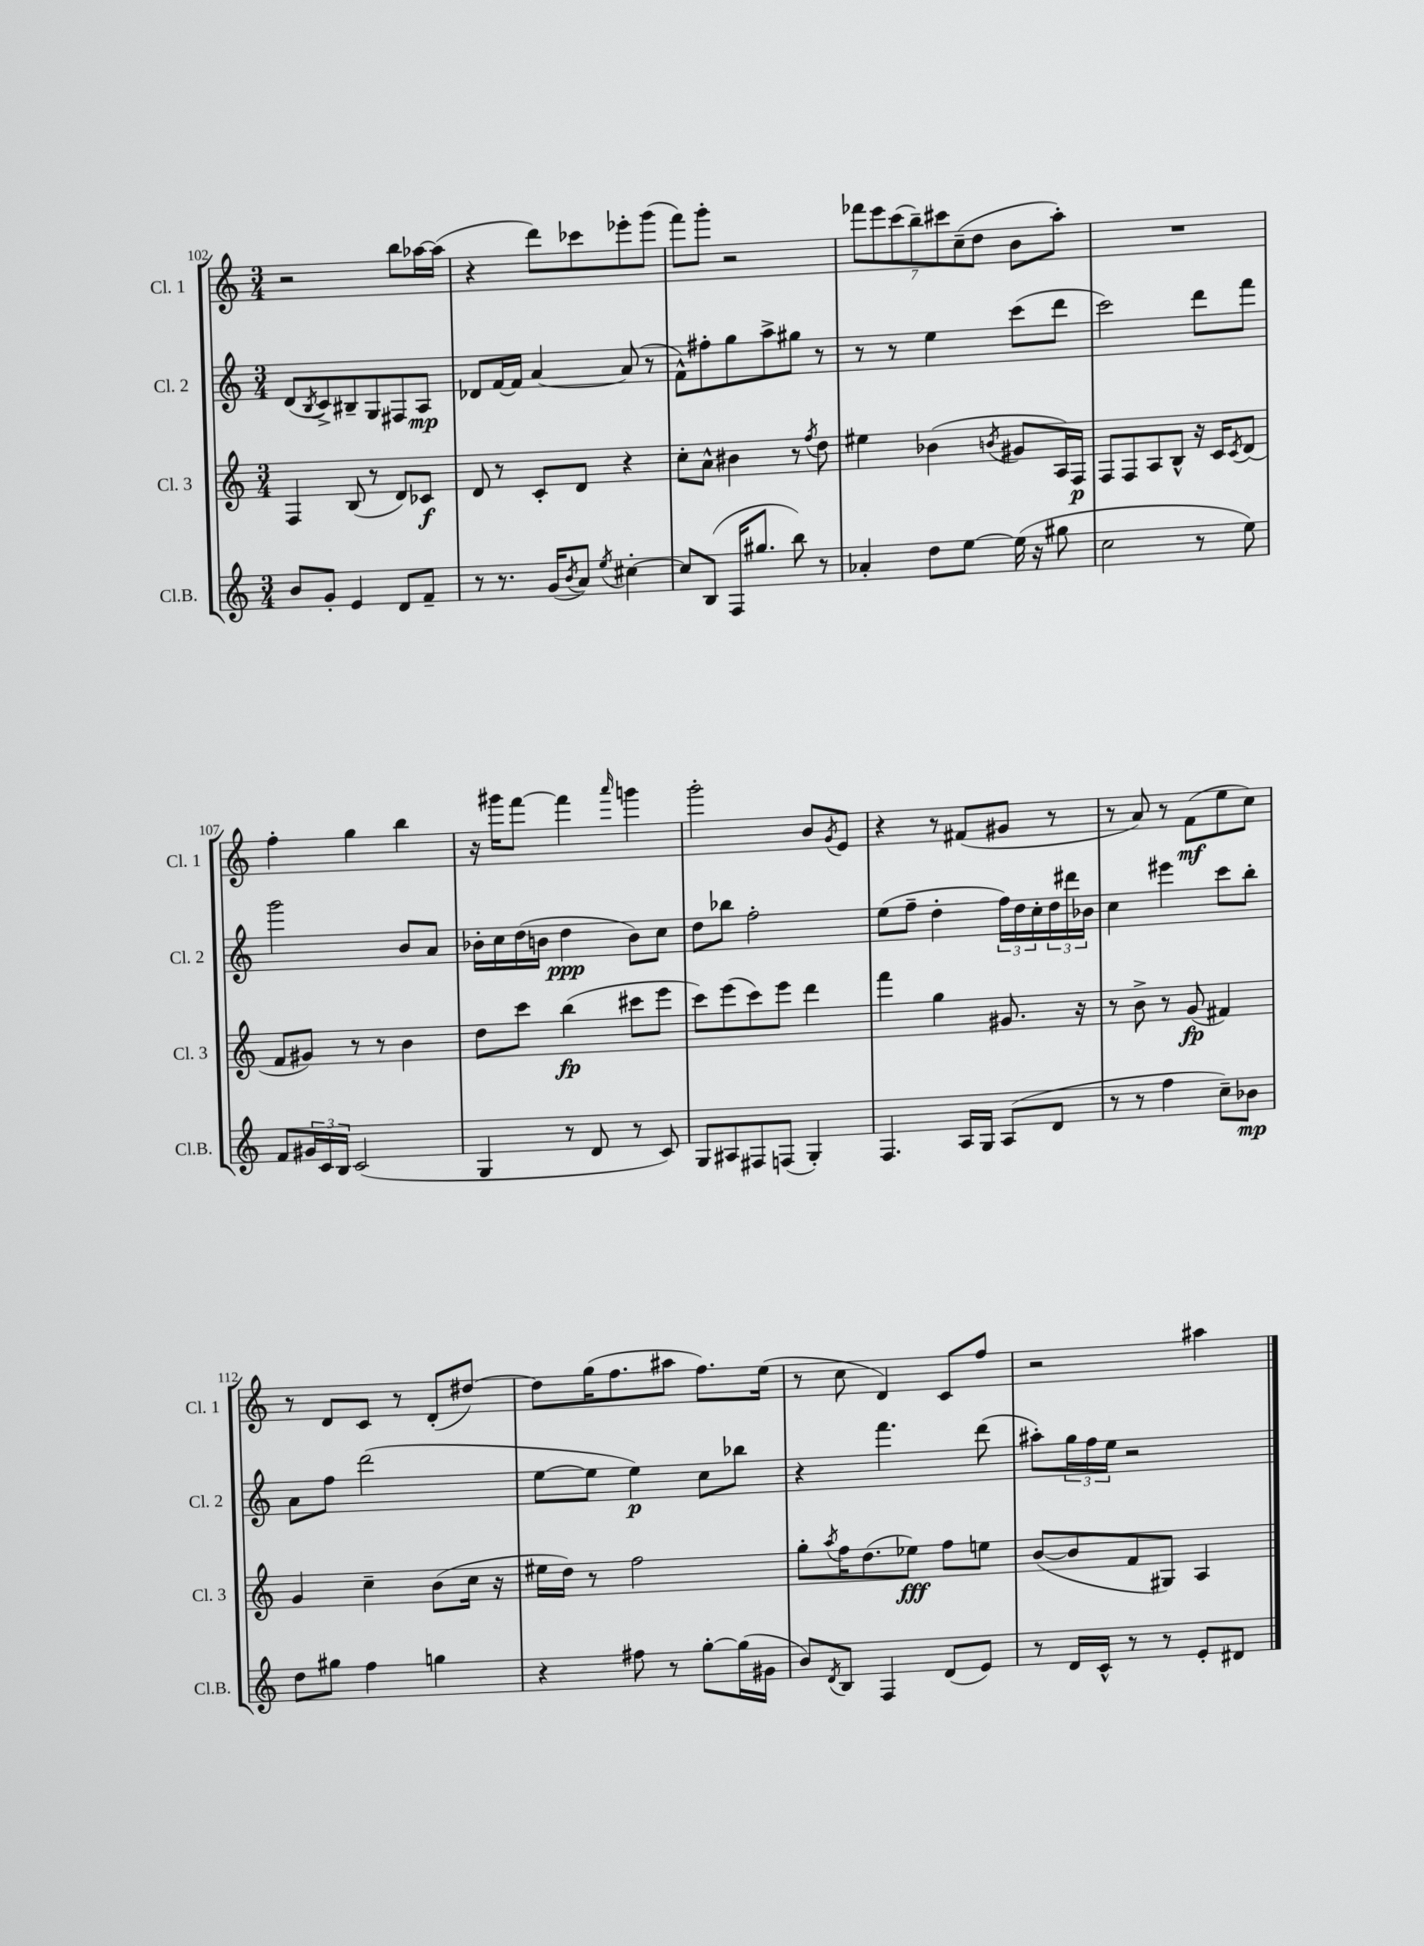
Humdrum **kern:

**kern	**kern	**kern	**kern
*staff4	*staff3	*staff2	*staff1
*clefG2	*clefG2	*clefG2	*clefG2
*k[]	*k[]	*k[]	*k[]
*M3/4	*M3/4	*M3/4	*M3/4
8b	4F	(8d	2r
.	.	8qB	.
8g'	.	8c^)	.
4e	(8B	8B#~	.
.	8r	8G	.
8d	8d)	8F#	8bb
8f~	8c-	8A	[16aa-
.	.	.	(16aa-]
=	=	=	=
8r	8d	8d-	4r
8.r	8r	[16f	.
.	.	16f]	.
.	8c'	[4a	8ddd)
(16g	.	.	.
8qb	.	.	.
8a)	8d	.	8ccc-
8qee	.	.	.
[4cc#'	4r	(8a]	8eee-'
.	.	8r	(8ggg
=	=	=	=
8cc#]	8cc'	8f^^)	8fff)
(8B	8a^^	8ff#'	8ggg'
16F	4b#	8gg	2r
8.gg#	.	.	.
.	.	8aa^	.
8bb)	8r	8gg#	.
.	8qff	.	.
8r	8dd	8r	.
=	=	=	=
4a-'	4ee#	8r	14fff-
.	.	.	14eee
.	.	8r	.
.	.	.	(14ccc
.	.	.	14bb~)
8dd	(4b-	4ee	.
.	.	.	14ccc#
.	.	.	(14cc~
[8ee	.	.	.
.	.	.	14dd
.	8qb	.	.
(16ee]	8g#	(8ccc	8b
16r	.	.	.
8gg#	16A)	8ddd	8aa')
.	16F	.	.
=	=	=	=
2cc	8F	2ccc)	2.r
.	8F	.	.
.	8A	.	.
.	8B^^	.	.
8r	16r	8ddd	.
.	16c	.	.
.	8qc	.	.
8ee)	(8d	8fff	.
=	=	=	=
8f	8f	2ggg	4ff'
24g#	8g#)	.	.
24c	.	.	.
24B	.	.	.
(2c	8r	.	4gg
.	8r	.	.
.	4b	8b	4bb
.	.	8a	.
=	=	=	=
4G	8dd	16b-'	16r
.	.	16cc	16ggg#
.	8ccc	(16dd	[8fff
.	.	16b	.
8r	(4bb	4dd	4fff]
8d	.	.	.
.	.	.	16qqaaa
8r	8ccc#	8b)	4ggg
8c)	8eee	8cc	.
=	=	=	=
8G	8ccc)	8dd	2ggg'
8A#	(8eee	8bb-	.
8F#	8ccc)	2ff'	.
(8F	8eee	.	.
4G')	4ddd	.	8b
.	.	.	8qg
.	.	.	8e
=	=	=	=
4.F	4fff	(8ee	4r
.	.	8ff~	.
.	4gg	4dd'	8r
16A	.	.	(8f#
16G	.	.	.
(8A	8.g#	24ff)	8g#
.	.	24dd	.
.	.	24cc'	.
8d	.	24dd	8r
.	.	24ddd#	.
.	16r	.	.
.	.	24b-	.
=	=	=	=
8r	8r	4cc	8r
8r	8b^	.	8a)
4ff	8r	4eee#	8r
.	(8g	.	(8f
8cc~)	4f#)	8ccc	8ee
8b-	.	8bb'	8cc)
=	=	=	=
8dd	4g	8a	8r
8gg#	.	8ff	8d
4ff	4cc~	(2ddd	8c
.	.	.	8r
4gg	(8b	.	(8d'
.	16cc	.	[8dd#)
.	16r	.	.
=	=	=	=
4r	16ee#	[8ee	8dd#]
.	16dd)	.	.
.	8r	8ee]	(16gg
.	.	.	8.ff
8ff#	2ff	4ee)	.
8r	.	.	8aa#
[8gg'	.	8cc	8.ff)
(16gg]	.	8bb-	.
16g#	.	.	(16ee
=	=	=	=
8b)	8gg'	4r	8r
8qd	8qaa	.	.
8B	16ff	.	8cc
.	(8.dd	.	.
4F	.	4.fff	4d)
.	8ee-)	.	.
(8d	8ff	.	8c
8e)	8ee	(8ddd	8ff
=	=	=	=
8r	([8b	8aa#')	2r
16d	8b]	24gg	.
.	.	24ff	.
16c^^	.	.	.
.	.	24ee	.
8r	8f	2r	.
8r	8G#)	.	.
8e'	4A	.	4aa#
8d#	.	.	.
==	==	==	==
*-	*-	*-	*-
